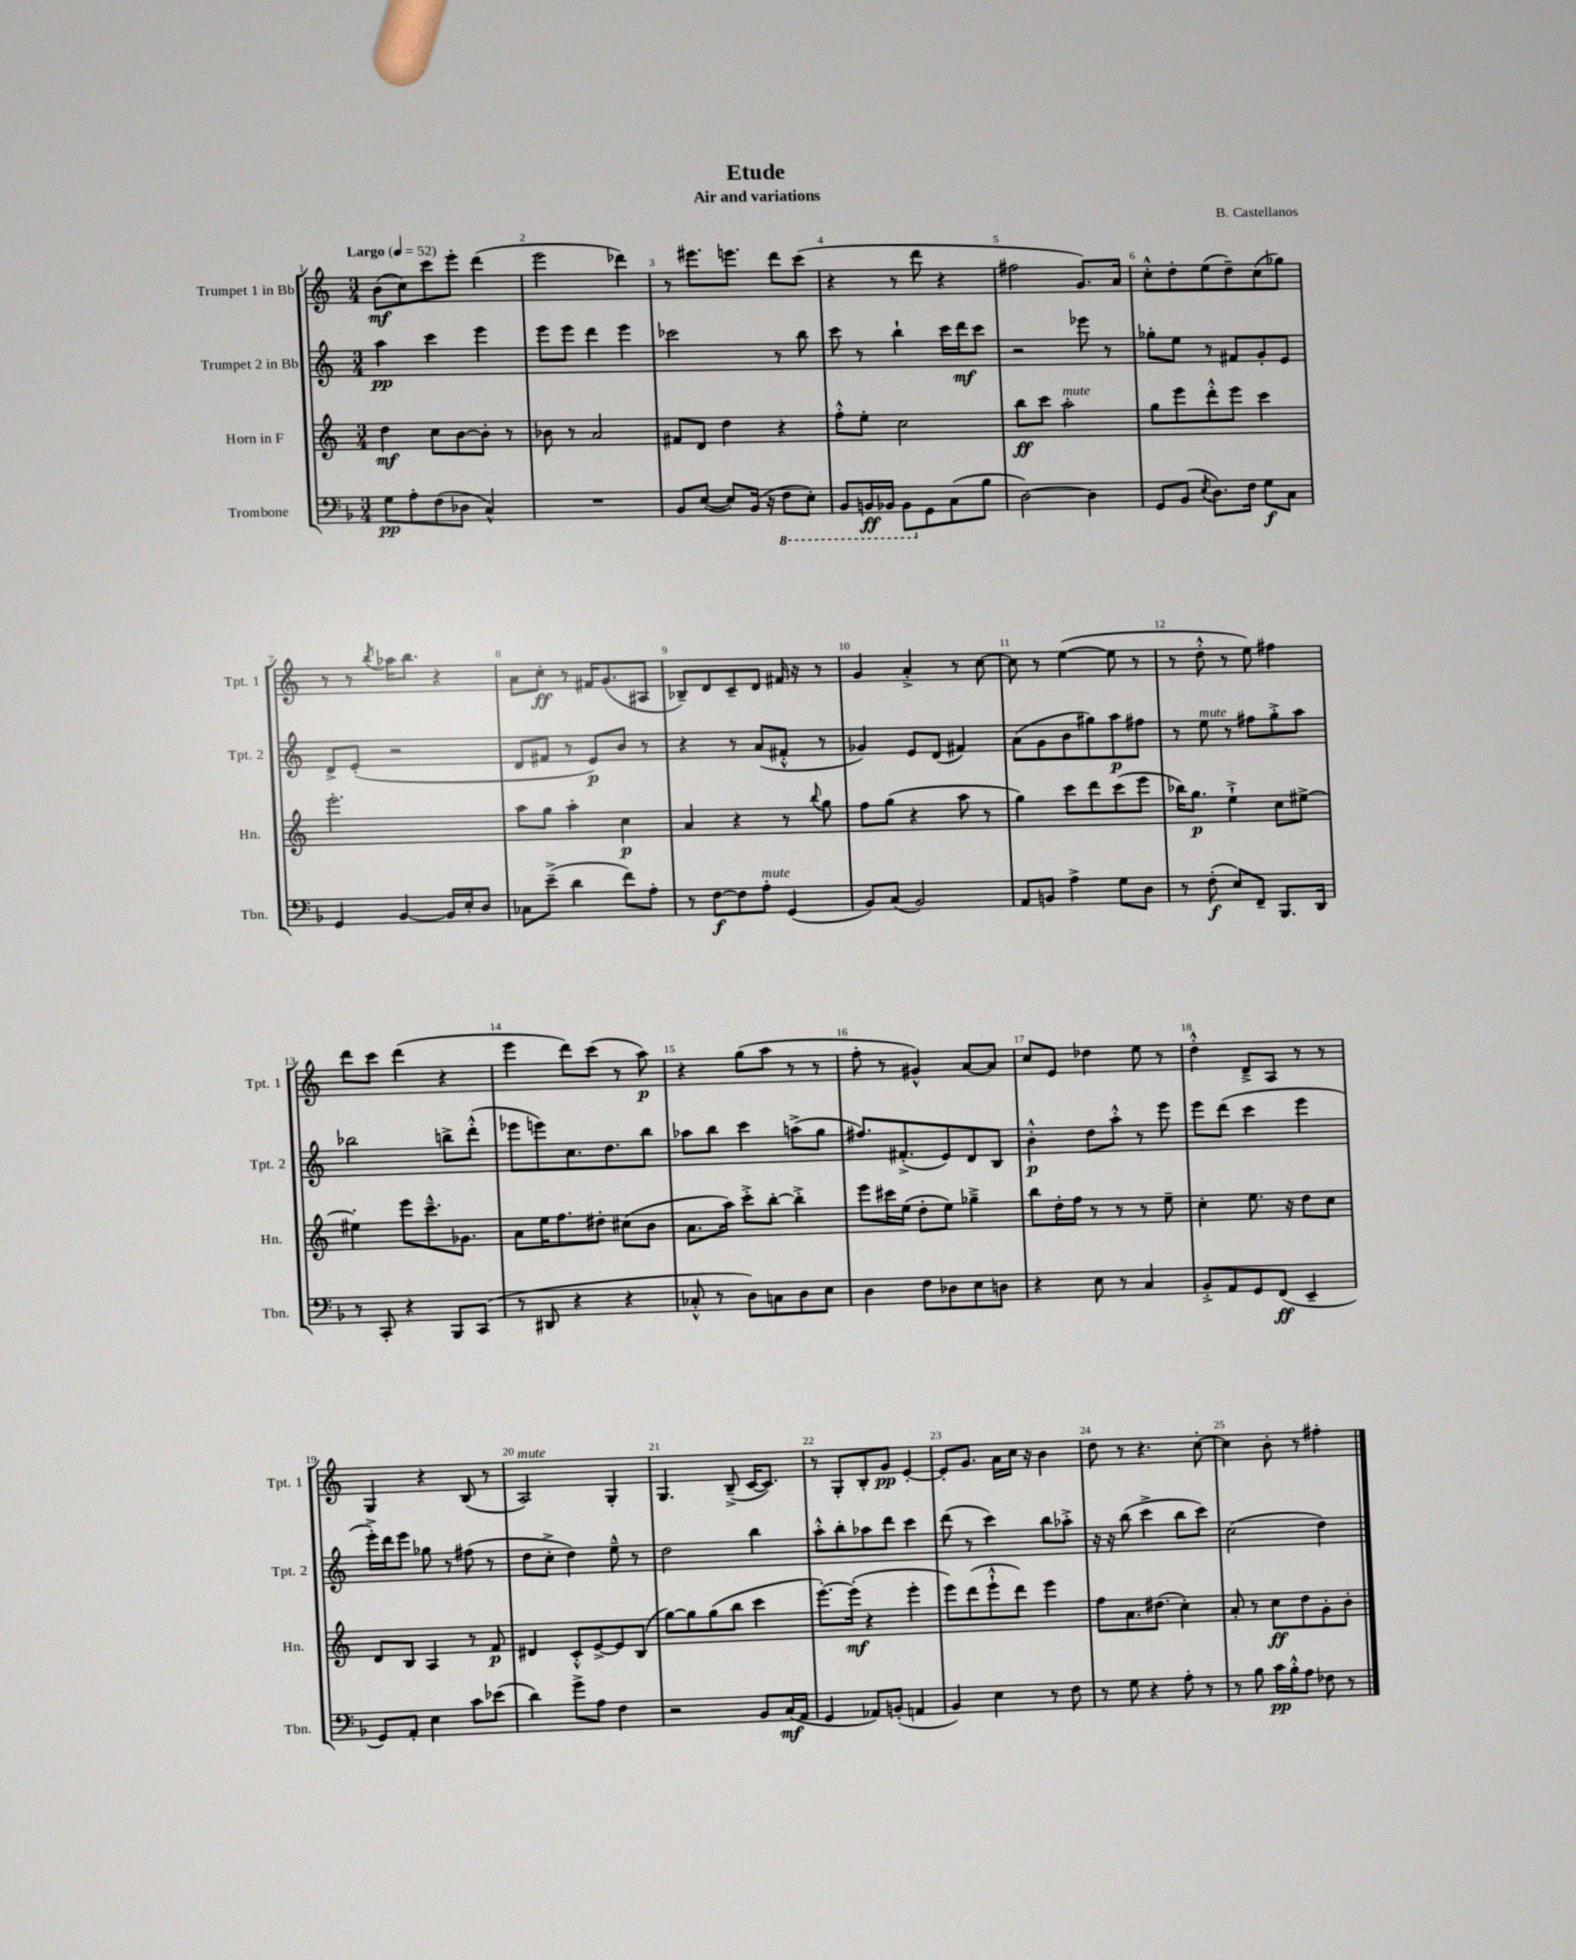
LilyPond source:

\header { title = "Etude" composer = "B. Castellanos" subtitle = "Air and variations" }
<<
\new StaffGroup <<
\new Staff = "s0" \with { instrumentName = "Trumpet 1 in Bb" shortInstrumentName = "Tpt. 1" } {
    \clef treble \key c \major \numericTimeSignature \time 3/4 \tempo "Largo" 4 = 52
    b'8\mf( c''8) c'''8 e'''8-. d'''4( |
    e'''2 des'''4) |
    r8 eis'''8. e'''8. d'''8 c'''8( |
    r4 r8 d'''8 r4 |
    fis''2 g'8.) a'16 |
    c''8-.-^ d''8-. e''8( d''8--) c''8( ges''8) |
    r8 r8 \acciaccatura { b''8 } aes''16 b''8. r4 |
    a'8 c''8-.\ff r8 fis'16 g'8.( ais8 |
    bes8--) d'8 c'8-- d'8 fis'16 r16 r8 |
    g'4 a'4-.-> r8 c''8~ |
    c''8 r8 e''4~( e''8 r8 |
    r8 d''8-.-^ r8 e''8) fis''4 |
    d'''8 c'''8 d'''4( r4 |
    e'''4 d'''8) c'''8( r8 a''8\p) |
    r4 g''8( a''8 r8 r8 |
    f''8-. r8 gis'4-^) a'8~ a'8 |
    c''8 e'8 des''4 e''8 r8 |
    d''4-.-^ d'8---> a8 r8 r8 |
    g4 r4 b8( r8 |
    a2^\markup { \italic "mute" }) g4-. |
    g4. b8--->( c'16~ c'8.) |
    r8 g8-. b8-. g'8\pp e'4~-. |
    e'8-. g'8. a'16 c''16 r16 b'4 |
    d''8 r8 r4. c''8~-. |
    c''4 b'8-. r8 fis''4-. \bar "|." |
}
\new Staff = "s1" \with { instrumentName = "Trumpet 2 in Bb" shortInstrumentName = "Tpt. 2" } {
    \clef treble \key c \major \numericTimeSignature \time 3/4
    a''4\pp c'''4 e'''4 |
    e'''8 e'''8 d'''4 e'''4 |
    ces'''2 r8 b''8 |
    c'''8 r8 b''4-! c'''16 d'''16\mf c'''8 |
    r2 ees'''8 r8 |
    ges''8-. e''8 r8 fis'8 g'8-. e'8 |
    d'8-> e'8-.( r2 |
    d'8 fis'8 r8 e'8\p) b'8 r8 |
    r4 r8 a'8( fis'8-.-^ r8 |
    ges'4) e'8 d'8( fis'4) |
    a'8( g'8 b'8 gis''8) a''8\p fis''8 |
    r8 e''8^\markup { \italic "mute" } r8 fis''8 g''8-.-> a''8 |
    bes''2 b''8-> d'''8-.-^( |
    ees'''8 e'''8) c''8. d''8. b''8 |
    aes''8 b''8 c'''4 a''8->( g''8 |
    fis''8.) fis'8.-.->( e'8) d'8 b8 |
    b'4-.-^\p d''8 a''8-.-^ r8 e'''8 |
    e'''8 d'''8( c'''4 e'''4 |
    e'''16-.->) d'''16 e'''8 ges''8 r8 fis''8( r8 |
    d''8 c''8-.-> d''4) e''8---^ r8 |
    d''2 b''4 |
    a''8-.-^ b''8-. aes''8 d'''8 c'''4 |
    d'''8( r8 c'''4) b''8 aes''8-.-> |
    r16 r16 b''8( c'''4-> b''8 c'''8) |
    c''2( d''4) \bar "|." |
}
\new Staff = "s2" \with { instrumentName = "Horn in F" shortInstrumentName = "Hn." } {
    \clef treble \key c \major \numericTimeSignature \time 3/4
    d''4\mf c''8 b'8~ b'8-. r8 |
    bes'8 r8 a'2 |
    fis'8 d'8 d''4 r4 |
    f''8-.-^ e''8-. c''2 |
    b''8\ff c'''8 a''2-.^\markup { \italic "mute" } |
    g''8 e'''8 d'''8-.-^ e'''8 c'''4 |
    e'''2.-. |
    a''8 g''8 a''4-. c''4\p |
    a'4 r4 r8 \appoggiatura { b''8 } g''8 |
    f''8 g''8( r4 a''8 r8 |
    g''4) c'''8 d'''8 c'''8( e'''8 |
    bes''16) g''8.\p e''4-!-> c''8 eis''8~-> |
    eis''4-. e'''8 c'''8.---^ ges'8. |
    a'8 e''16 f''8. dis''8-. cis''8( b'8 |
    a'8. a''16) c'''8-.-> b''8~-. b''4-.-> |
    e'''8 cis'''16 e''16( d''8-. e''8) ges''4---> |
    b''8 d''16-. f''16 r8 r8 r8 e''8-- |
    c''4-. e''8. r16 d''8 c''8 |
    d'8 b8 a4 r8 f'8\p |
    dis'4 c'8-.-^ e'8~-> e'8 b8( |
    g''8~) g''8 g''8( b''8 c'''4 |
    e'''8.~-.) e'''16-.\mf( r4 e'''4-. |
    e'''8) d'''8( e'''8-!-^ d'''8) e'''4 |
    f''8 a'8. dis''8.( c''4-.) |
    a'8-. r8 c''8\ff d''8 g'8-. b'8-. \bar "|." |
}
\new Staff = "s3" \with { instrumentName = "Trombone" shortInstrumentName = "Tbn." } {
    \clef bass \key f \major \numericTimeSignature \time 3/4
    g8\pp a8-. f8( des8 c4-^) |
    R2. |
    bes,8 e8~( e8) bes,16( r16 \ottava #-1 f,8 e,8-.) |
    bes,,8 b,,16\ff bes,,16 bes,,8 \ottava #0 g,8 c8( bes8 |
    d2~) d4 |
    g,8 bes,8( \acciaccatura { e8 } d8.) f16 g8\f c8 |
    g,4 bes,4~ bes,16 e16-. d8 |
    ces8 e'8--->( d'4 f'8) a8-. |
    r8 f8~\f f8 a8-.^\markup { \italic "mute" } g,4( |
    bes,8) c8( bes,2) |
    a,8 b,8 a4-> g8 d8 |
    r8 f8-.\f( e8) f,8-- bes,,8. d,16 |
    r8 c,8-. r4 bes,,8 c,8( |
    r8 dis,8 r4 r4 |
    ces8-.-^ r8 d8) c8 d8 e8 |
    d4 f8 des8 e8 d8 |
    r4 e8 r8 c4 |
    bes,8-.-> a,8 g,8 f,8\ff( e,4-- |
    g,8) a,8-. e4 c'8 ees'8( |
    d'4) g'8-> a8 f4 |
    r2 bes,8 c16\mf( a,16 |
    g,4 aes,8) b,8-.( a,4 |
    bes,4) e4 r8 f8 |
    r8 g8 r4 a8-. r8 |
    r8 bes8 c'16\pp bes16-.-^ a8 fes8 r8 \bar "|." |
}
>>
>>
\layout { \context { \Score \override BarNumber.break-visibility = ##(#f #t #t) barNumberVisibility = #all-bar-numbers-visible } }
